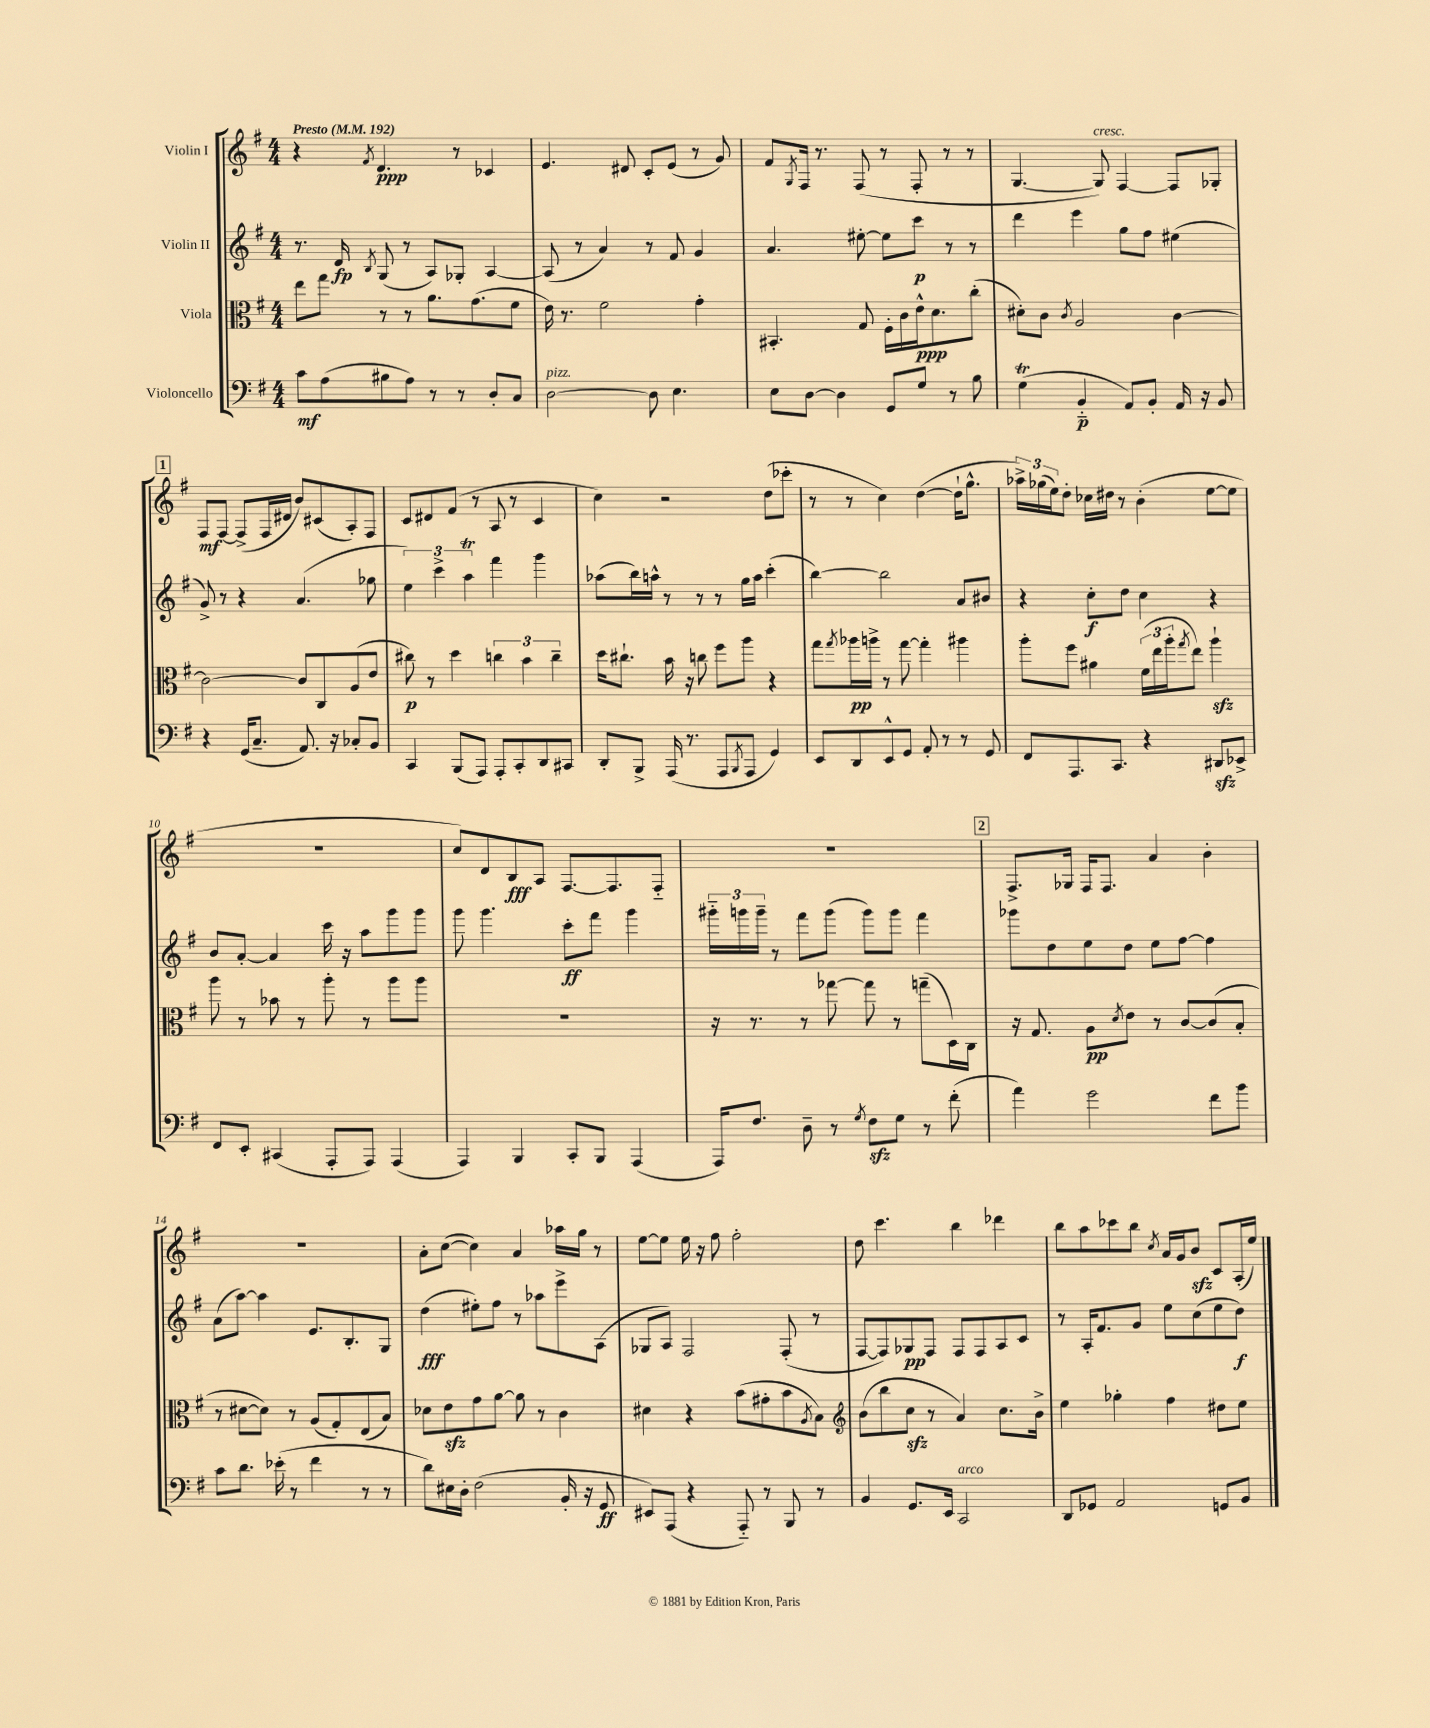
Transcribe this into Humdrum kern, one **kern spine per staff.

**kern	**dynam	**kern	**dynam	**kern	**dynam	**kern	**dynam
*part4	*part4	*part3	*part3	*part2	*part2	*part1	*part1
*staff4	*staff4	*staff3	*staff3	*staff2	*staff2	*staff1	*staff1
*I"Violoncello	*	*I"Viola	*	*I"Violin II	*	*I"Violin I	*
*clefF4	*	*clefC3	*	*clefG2	*	*clefG2	*
*k[f#]	*	*k[f#]	*	*k[f#]	*	*k[f#]	*
*M4/4	*	*M4/4	*	*M4/4	*	*M4/4	*
*MM192	*	*MM192	*	*MM192	*	*MM192	*
=1	=1	=1	=1	=1	=1	=1	=1
!	!	!	!	!	!	!LO:TX:a:B:t=Presto	!
8c\L	mf	8ee\L	.	8.r	.	4r	.
(8A\	.	8gg\J	.	.	.	.	.
.	.	.	.	16d/	fp	.	.
.	.	.	.	8qB/	.	8qf#/	.
8B#X\	.	8r	.	(8G/	.	4.d/	ppp
8A\J)	.	8r	.	8r	.	.	.
8r	.	8.a\L	.	8A/L)	.	.	.
8r	.	.	.	8G-X'/J	.	8r	.
.	.	(8.g\	.	.	.	.	.
8D'/L	.	.	.	[4A/	.	4c-X/	.
8C/J	.	8f#\J	.	.	.	.	.
=2	=2	=2	=2	=2	=2	=2	=2
!LO:TX:a:i:t=pizz.	!	!	!	!	!	!	!
[2D\	.	16e\)	.	(8A/]	.	4.e/	.
.	.	8.r	.	.	.	.	.
.	.	.	.	8r	.	.	.
.	.	2f#\	.	4a/)	.	.	.
.	.	.	.	.	.	8d#X/	.
8D\]	.	.	.	8r	.	8c'/L	.
4.E\	.	.	.	8f#/	.	(8e/J	.
.	.	4g'\	.	4g/	.	8r	.
.	.	.	.	.	.	8g/)	.
=3	=3	=3	=3	=3	=3	=3	=3
8E\L	.	4.BB#X'/	.	4.a/	.	8f#/L	.
.	.	.	.	.	.	8qG/	.
[8D\J	.	.	.	.	.	16F#/Jk	.
.	.	.	.	.	.	8.r	.
4D\]	.	.	.	.	.	.	.
.	.	8G/	.	[8ee#X'\	.	(8F#/	.
8GG/L	.	16F#'\LL	.	8ee#\L]	.	8r	.
.	.	16c\	.	.	.	.	.
8G/J	.	16e^^\J	ppp	8ccc\J	p	8F#'/	.
.	.	8.d\	.	.	.	.	.
8r	.	.	.	8r	.	8r	.
8B\	.	(8cc'\J	.	8r	.	8r	.
=4	=4	=4	=4	=4	=4	=4	=4
(4GT\	.	8d#X'\L)	.	4ddd\	.	[4.G/	.
.	.	8c\J	.	.	.	.	.
.	.	8qc/	.	.	.	.	.
4BB/	p	2A/	.	4eee\	.	.	.
!	!	!	!	!	!	!LO:TX:a:i:t=cresc.	!
.	.	.	.	.	.	8G/])	.
8AA/L)	.	.	.	8gg\L	.	[4F#/	.
8BB'/J	.	.	.	8ff#\J	.	.	.
16AA/	.	[4c\	.	(4ee#X\	.	8F#/L]	.
16r	.	.	.	.	.	.	.
8BB/	.	.	.	.	.	8G-X'/J	.
!!LO:LB:g=z
!!LO:REH:place=s1:t=1
=5	=5	=5	=5	=5	=5	=5	=5
4r	.	2c\_	.	8g^/)	.	8F#/L	mf
.	.	.	.	8r	.	[8F#/J	.
(16GG/KL	.	.	.	4r	.	(8F#^/L]	.
8.C~/J	.	.	.	.	.	.	.
.	.	.	.	.	.	16F#/L	.
.	.	.	.	.	.	16d#X/JJ	.
8.AA/)	.	8c/L]	.	(4.a/	.	8b/L)	.
.	.	8C/	.	.	.	(8c#X/	.
16r	.	.	.	.	.	.	.
8C-X'/L	.	(8A/	.	.	.	8A'/)	.
8BB/J	.	8e/J	.	8gg-X\	.	8F#/J	.
=6	=6	=6	=6	=6	=6	=6	=6
4CC/	.	8cc#X\)	p	6ee\)	.	8c/L	.
.	.	8r	.	.	.	8d#X/	.
.	.	.	.	6ccc^\	.	.	.
(8BBB/L	.	4dd\	.	.	.	(8f#/J	.
.	.	.	.	6aaT\	.	.	.
8AAA/J)	.	.	.	.	.	8r	.
8AAA'/L	.	6ccn\	.	4fff#\	.	8A/	.
8CC'/	.	.	.	.	.	8r	.
.	.	6b\	.	.	.	.	.
8DD/	.	.	.	4ggg\	.	4c/	.
.	.	6cc~\	.	.	.	.	.
8CC#X/J	.	.	.	.	.	.	.
=7	=7	=7	=7	=7	=7	=7	=7
8DD'/L	.	16dd\KL	.	(8aa-X\L	.	4cc\)	.
.	.	8.cc#X`\J	.	.	.	.	.
8BBB^/J	.	.	.	16bb\L)	.	.	.
.	.	.	.	16aan^^\JJ	.	.	.
(16AAA/	.	16b\	.	8r	.	2r	.
8.r	.	16r	.	.	.	.	.
.	.	8ccn\	.	8r	.	.	.
8AAA/L	.	8ff#\L	.	8r	.	.	.
8qBBB/	.	.	.	.	.	.	.
8AAA/J	.	8aa\J	.	16gg\LL	.	.	.
.	.	.	.	16aa\JJ	.	.	.
4GG/)	.	4r	.	(4ccc'\	.	(8dd\L	.
.	.	.	.	.	.	8ccc-X'\J	.
=8	=8	=8	=8	=8	=8	=8	=8
8EE/L	.	8gg\L	.	[4bb\)	.	8r	.
.	.	8qgg/	.	.	.	.	.
8DD/	.	16aa-X\L	pp	.	.	8r	.
.	.	16aan^\JJ	.	.	.	.	.
8EE^^/	.	8r	.	2bb\]	.	4cc\)	.
8GG/J	.	[8gg\	.	.	.	.	.
8AA'/	.	4gg'\]	.	.	.	([4dd\	.
8r	.	.	.	.	.	.	.
8r	.	4aa#X\	.	8a/L	.	16dd`\KL]	.
.	.	.	.	.	.	8.gg^^\J	.
8GG/	.	.	.	8b#X/J	.	.	.
=9	=9	=9	=9	=9	=9	=9	=9
8FF#/L	.	8aa'\L	.	4r	.	24aa-X^\LL)	.
.	.	.	.	.	.	(24gg-X\	.
.	.	.	.	.	.	24ee\J)	.
8.AAA/	.	8ff#\J	.	.	.	8dd'\J	.
.	.	4a#X\	.	8cc'\L	f	16cc-X\LL	.
8.CC/J	.	.	.	.	.	16dd#X\JJ	.
.	.	.	.	8dd\J	.	8r	.
4r	.	(24f#\LL	.	4cc\	.	(4b'\	.
.	.	24ee\	.	.	.	.	.
.	.	24aa'\J	.	.	.	.	.
.	.	8qgg/	.	.	.	.	.
.	.	8ee\J)	.	.	.	.	.
8DD#Xzz/L	.	4aazz`\	.	4r	.	[8ee\L	.
8EE-X^/J	.	.	.	.	.	8ee\J]	.
!!LO:LB:g=z
=10	=10	=10	=10	=10	=10	=10	=10
8FF#/L	.	8aa\	.	8b/L	.	1r	.
8EE'/J	.	8r	.	[8a'/J	.	.	.
(4CC#X/	.	8b-X\	.	4a/]	.	.	.
.	.	8r	.	.	.	.	.
8AAA'/L	.	8aa'\	.	16ccc\	.	.	.
.	.	.	.	16r	.	.	.
8AAA/J)	.	8r	.	8aa\L	.	.	.
(4AAA/	.	8aa\L	.	8ggg\	.	.	.
.	.	8aa\J	.	8ggg\J	.	.	.
=11	=11	=11	=11	=11	=11	=11	=11
4AAA/)	.	1r	.	8ggg\	.	8cc/L)	.
.	.	.	.	4.ggg\	.	8d/	.
4BBB/	.	.	.	.	.	8B/	fff
.	.	.	.	.	.	8A/J	.
8CC'/L	.	.	.	8ccc'\L	ff	[8.F#/L	.
8BBB/J	.	.	.	8fff#\J	.	.	.
.	.	.	.	.	.	8.F#/]	.
(4AAA/	.	.	.	4ggg\	.	.	.
.	.	.	.	.	.	8F#/J	.
=12	=12	=12	=12	=12	=12	=12	=12
16AAA/KL)	.	16r	.	24ggg#X\LL	.	1r	.
.	.	.	.	24gggn\	.	.	.
8.F#/J	.	8.r	.	.	.	.	.
.	.	.	.	24ggg~\JJ	.	.	.
.	.	.	.	8r	.	.	.
8D~\	.	8r	.	8fff#\L	.	.	.
8r	.	[8gg-X\	.	(8ggg\J	.	.	.
8qG/	.	.	.	.	.	.	.
8F#zz\L	.	8gg-\]	.	8ggg\L)	.	.	.
8G\J	.	8r	.	8ggg\J	.	.	.
8r	.	(8ggn~\L	.	4fff#\	.	.	.
(8f#'\	.	16D\L)	.	.	.	.	.
.	.	16C\JJ	.	.	.	.	.
!!LO:REH:place=s1:t=2
=13	=13	=13	=13	=13	=13	=13	=13
4a\)	.	16r	.	8ggg-X\L	.	8.F#^/L	.
.	.	8.G/	.	.	.	.	.
.	.	.	.	8dd\	.	.	.
.	.	.	.	.	.	16G-X/Jk	.
2g\	.	8A\L	pp	8ee\	.	16F#/KL	.
.	.	.	.	.	.	8.F#/J	.
.	.	8qd/	.	.	.	.	.
.	.	8e\J	.	8dd\J	.	.	.
.	.	8r	.	8ee\L	.	4a/	.
.	.	[8c/L	.	[8ff#\J	.	.	.
8f#\L	.	(8c/]	.	4ff#\]	.	4b'\	.
8b\J	.	8B'/J	.	.	.	.	.
!!LO:LB:g=z
=14	=14	=14	=14	=14	=14	=14	=14
8c\L	.	8r	.	(8a\L	.	1r	.
8.d\J	.	[8d#X\L	.	[8aa\J)	.	.	.
.	.	8d#\J])	.	4aa\]	.	.	.
(16e-X'\	.	.	.	.	.	.	.
8r	.	8r	.	.	.	.	.
4f#\	.	(8A/L	.	8.e/L	.	.	.
.	.	8G'/)	.	.	.	.	.
.	.	.	.	8.B'/	.	.	.
8r	.	(8E/	.	.	.	.	.
8r	.	8B/J)	.	8G/J	.	.	.
=15	=15	=15	=15	=15	=15	=15	=15
8d\L)	.	8d-X\L	.	(4dd\	fff	8a'\L	.
16E#X\L	.	8ezz\	.	.	.	([8cc\J	.
16D'\JJ	.	.	.	.	.	.	.
(2F#\	.	8g\	.	8ee#X'\L)	.	4cc\])	.
.	.	[8a\J	.	8ff#\J	.	.	.
.	.	8a\]	.	8r	.	4a/	.
.	.	8r	.	8aa-X\L	.	.	.
16BB'/	.	4c\	.	8eee^\	.	16aa-X\LL	.
16r	.	.	.	.	.	16gg\JJ	.
8GG/	ff	.	.	(8A\J	.	8r	.
=16	=16	=16	=16	=16	=16	=16	=16
8EE#X/L)	.	4d#X\	.	8G-X/L	.	[8ee\L	.
(8AAA/J	.	.	.	8A/J)	.	8ee\J]	.
4r	.	4r	.	2F#/	.	16ee\	.
.	.	.	.	.	.	16r	.
.	.	.	.	.	.	8ff#\	.
8AAA/)	.	(8b\L	.	.	.	2ff#'\	.
8r	.	8g#X'\	.	.	.	.	.
8BBB/	.	8b\	.	(8F#'/	.	.	.
.	.	8qA/	.	.	.	.	.
8r	.	8B\J)	.	8r	.	.	.
=17	=17	=17	=17	=17	=17	=17	=17
*	*	*clefG2	*	*	*	*	*
4BB/	.	(8b\L	.	[8F#/L	.	8dd\	.
.	.	8bb\	.	8F#/])	.	4.ccc\	.
8.GG/L	.	8cczz\J	.	8G-X/	pp	.	.
.	.	8r	.	8F#/J	.	.	.
16EE/Jk	.	.	.	.	.	.	.
!LO:TX:a:i:t=arco	!	!	!	!	!	!	!
2CC/	.	4a/)	.	8F#/L	.	4bb\	.
.	.	.	.	8F#/	.	.	.
.	.	8.cc\L	.	8A/	.	4ddd-X\	.
.	.	.	.	8c/J	.	.	.
.	.	16b^\Jk	.	.	.	.	.
=18	=18	=18	=18	=18	=18	=18	=18
8DD/L	.	4ee\	.	8r	.	8bb\L	.
8GG-X/J	.	.	.	16A'/KL	.	8aa\	.
.	.	.	.	8.f#/	.	.	.
2AA/	.	4gg-X'\	.	.	.	8ccc-X\	.
.	.	.	.	8g/J	.	8bb\J	.
.	.	.	.	.	.	8qcc/	.
.	.	4ff#\	.	8ee\L	.	16a/LL	.
.	.	.	.	.	.	16g/J	.
.	.	.	.	(8cc\	.	8bzz/J	.
8GGn/L	.	8dd#X\L	.	8ee\	.	8c/L	.
8BB/J	.	8ee\J	.	8dd\J)	f	(16A'/L	.
.	.	.	.	.	.	16ee/JJ)	.
==	==	==	==	==	==	==	==
*-	*-	*-	*-	*-	*-	*-	*-
